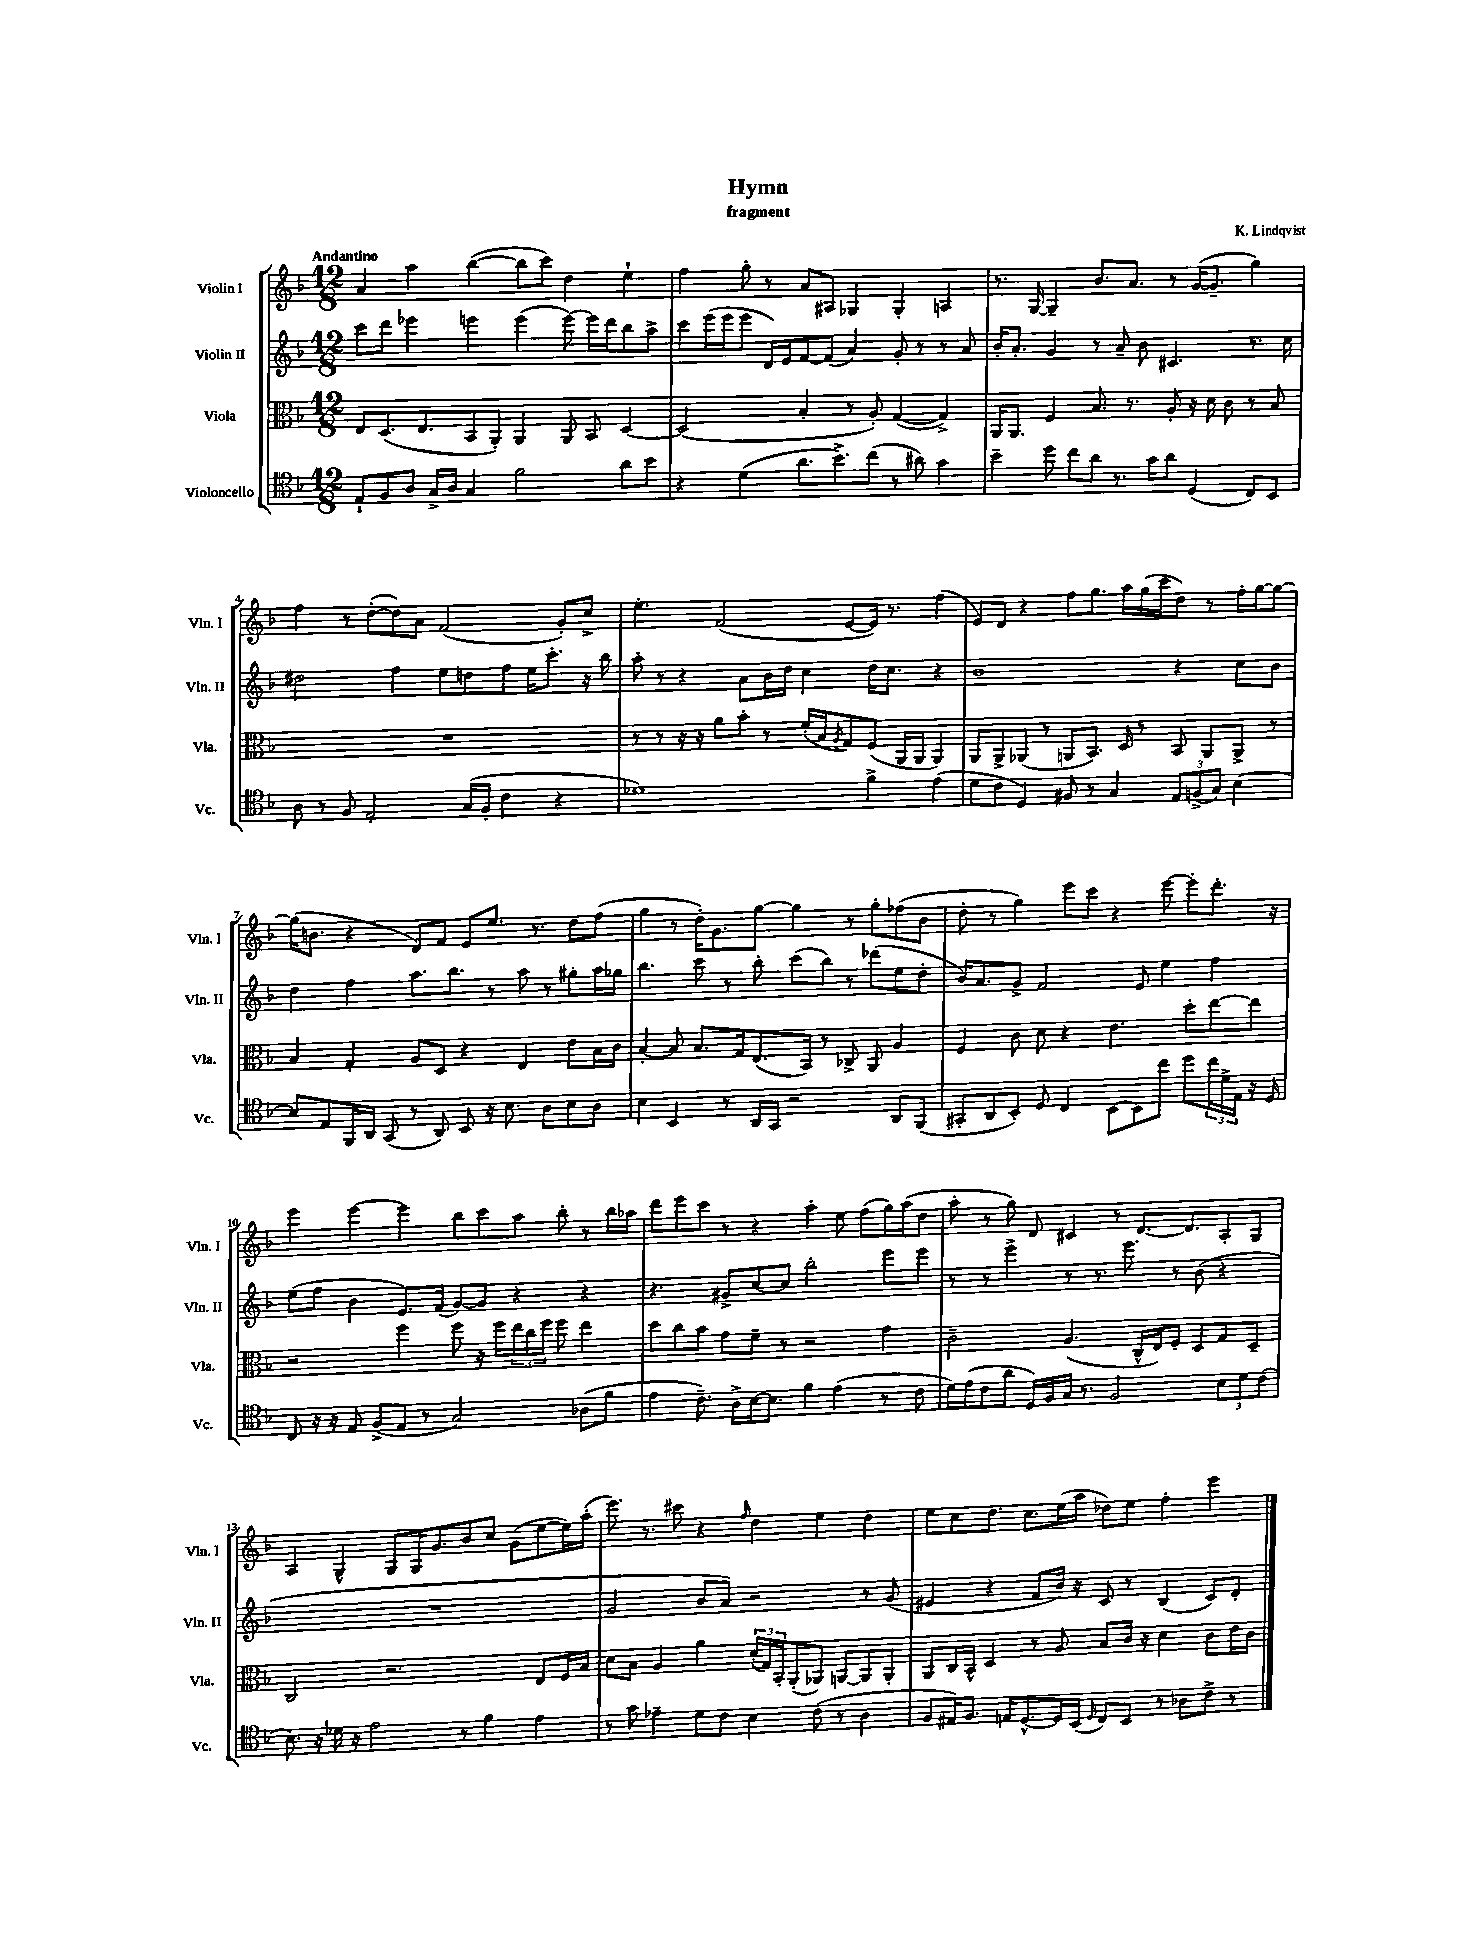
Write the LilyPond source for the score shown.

\header { title = "Hymn" composer = "K. Lindqvist" subtitle = "fragment" }
<<
\new StaffGroup <<
\new Staff = "s0" \with { instrumentName = "Violin I" shortInstrumentName = "Vln. I" } {
    \clef treble \key f \major \numericTimeSignature \time 12/8 \tempo "Andantino"
    a'4 a''4 bes''4~( bes''8 c'''8) d''4 e''4-! |
    f''4 g''8-. r8 a'8 ais8 ges4 ges4-. a4 |
    r8. g16~ g4-- bes'8. a'8. r8 g'16~( g'8.-- g''4) |
    f''4 r8 d''8~-.( d''8) a'8 f'2( g'8-.) c''8-> |
    e''4.-. f'2( e'8~ e'16) r8. f''4( |
    e'8) d'8 r4 f''8 g''8. a''16 g''16( c'''16 d''8) r8 f''16-. g''16~ g''8~ |
    g''16( b'8. r4 d'8) f'8 e'8 e''8. r8. d''8 f''8( |
    g''4 r8 d''16-.) g'8. g''8~ g''4 r8 g''8-. fes''8( bes'8 |
    d''8-. r8 g''4) e'''8 c'''8 r4 e'''8~ e'''8-. d'''8.-. r16 |
    e'''4 e'''4~ e'''4 bes''8 c'''8 a''8 bes''8-. r8 bes''16 aes''16 |
    d'''8 e'''8 c'''8 r8 r4 a''4-. e''8 f''8( g''16) a''16( d''8 |
    a''8-. r8 g''8) d'8 cis'4 r8 d'8.~ d'8. a8-. g8 |
    a4 g4-^ g8 g16 g'8. bes'8 c''8 g'8( e''8~ e''16) a''16-.( |
    e'''8.) r8. cis'''8 r4 \grace { f''16 } d''4 e''4 d''4 |
    e''8 c''8 d''8. c''8. e''16( a''16 des''8) e''8 f''4-. e'''4 \bar "|." |
}
\new Staff = "s1" \with { instrumentName = "Violin II" shortInstrumentName = "Vln. II" } {
    \clef treble \key f \major \numericTimeSignature \time 12/8
    c'''8 d'''8 ees'''4 e'''4 e'''4( e'''8~) e'''16 d'''16 bes''8 a''8-> |
    c'''8 e'''16( e'''16 e'''8 d'16) e'16 f'8~ f'8( a'4) g'8-. r8 r8 a'8 |
    bes'16-. a'8.-. g'4 r8 a'8-- bes'8 cis'4. r8. c''16 |
    dis''2 f''4 e''8 d''8 f''8 e''16 c'''8.-. r16 bes''16 |
    a''8-. r8 r4 a'8 bes'16 d''16 c''4 d''16 c''8. r4 |
    bes'1 r4 c''8 bes'8 |
    d''4 f''4 a''8. bes''8. r8 a''8 r8 gis''8-. a''16 ges''16 |
    bes''4. c'''8 r8 bes''8-. c'''8( bes''8) r8 des'''8( e''8 d''8-. |
    bes'16) a'8. g'8-> f'2 e'8 e''4 f''4 |
    e''8( f''8 bes'4 e'8.) f'16( g'8~) g'8 r4 r4 |
    r4. gis'8-> c''8~ c''8 bes''2-. e'''8 e'''8 |
    r8 r8 e'''4-> r8 r8. e'''8. r8 bes'8( r4 |
    R1. |
    g'2 bes'8 a'8) r2 r8 g'8( |
    eis'4 r4 f'8 bes'16) r16 c'8 r8 bes4( c'8) d'8-. \bar "|." |
}
\new Staff = "s2" \with { instrumentName = "Viola" shortInstrumentName = "Vla." } {
    \clef alto \key f \major \numericTimeSignature \time 12/8
    e8 d8.( e8. bes,8 a,8-.) a,4 a,8 bes,8 d4~ |
    d2( bes4-. r8 a8-.) g4~( g4->) |
    a,16 a,8. f4 bes8. r8. a8-. r16 d'16 c'8 r8 bes8 |
    R1. |
    r8 r8 r16 r16 a'8 bes'8-. r8 f'16-.( bes16 \acciaccatura { a8 } g8) f8( a,16 a,16 a,4) |
    a,8 a,8-> aes,8( r8 a,8 bes,8.) d16 r8 bes,8 a,8 a,8-> r8 |
    bes4 g4-. a8 d8 r4 e4 e'8 bes16 c'16 |
    bes4~-. bes8 bes8. g16 e8.( bes,16) r8 ces8-> a,8 a4 |
    f4 c'8 d'8 r4 e'4. d''8-. e''8~ e''8 |
    r2 f''4 f''8 r16 f''16 \tuplet 3/2 { e''16 c''16 f''16 } f''8 e''4 |
    d''8 c''8 bes'8 g'8 f'8-- r8 r2 g'4 |
    c'2-- a4.( c16-^ e16) f8-. d8 g8 d8-- |
    c2 r2. e8 f16 bes16 |
    d'8 bes8 a4 a'4 \tuplet 3/2 { d'16-.( g16) bes,16-. } a,8-.( aes,8) a,8~ a,8 a,8-. |
    a,8 c16 bes,16-^ d4 r8 a8 bes8 c'16 r16 d'4 c'8 e'16 c'16 \bar "|." |
}
\new Staff = "s3" \with { instrumentName = "Violoncello" shortInstrumentName = "Vc." } {
    \clef tenor \key f \major \numericTimeSignature \time 12/8
    e8-! f8 a8 g16-> a16 g4 f'2 a'8 bes'8 |
    r4 d'4( a'8. bes'8.->) c''8( r8 ais'8) g'4 |
    bes'4-- d''8 c''8 a'8 r8. g'16 a'8 d4( c8) bes,8 |
    a8 r8 f8 e2-. g16( f16-. c'4 r4 |
    des'1) f'4-> e'4( |
    d'8 c'8 d4) fis8 r8 g4 \tuplet 3/2 { e8 f8->( g8) } bes4~ |
    bes8 e8 f,16 a,16 g,8( r8 a,8) bes,8 r16 bes8. a8 bes8 a8 |
    bes4 bes,4 r8 a,16 g,16 r2 a,8 f,8( |
    gis,8-. a,8 bes,8-.) d8 c4 bes,8~ bes,8 c''8 d''8 \tuplet 3/2 { c''16 d'16-> e16 } r16 d16 |
    c8 r16 r16 e8 f8->( e8 r8 g2) aes8( f'8 |
    e'4 c'8.--) a16-> bes16~ bes8. f'4 e'4( r8 c'8 |
    d'16) e'16( c'8 a'8 d16) f16 g16 r8. f2 \tuplet 3/2 { bes8 d'8 c'8( } |
    bes8.) r16 des'16 r16 e'2 r8 f'4 e'4 |
    r8 g'8 ees'4-- d'8 c'8 bes4 c'8( r8 a4 |
    f8 eis16) f8. e16 d8.~-^ d16 bes,16( \grace { d16 } c8) bes,8 r8 aes8 c'8-> r8 \bar "|." |
}
>>
>>
